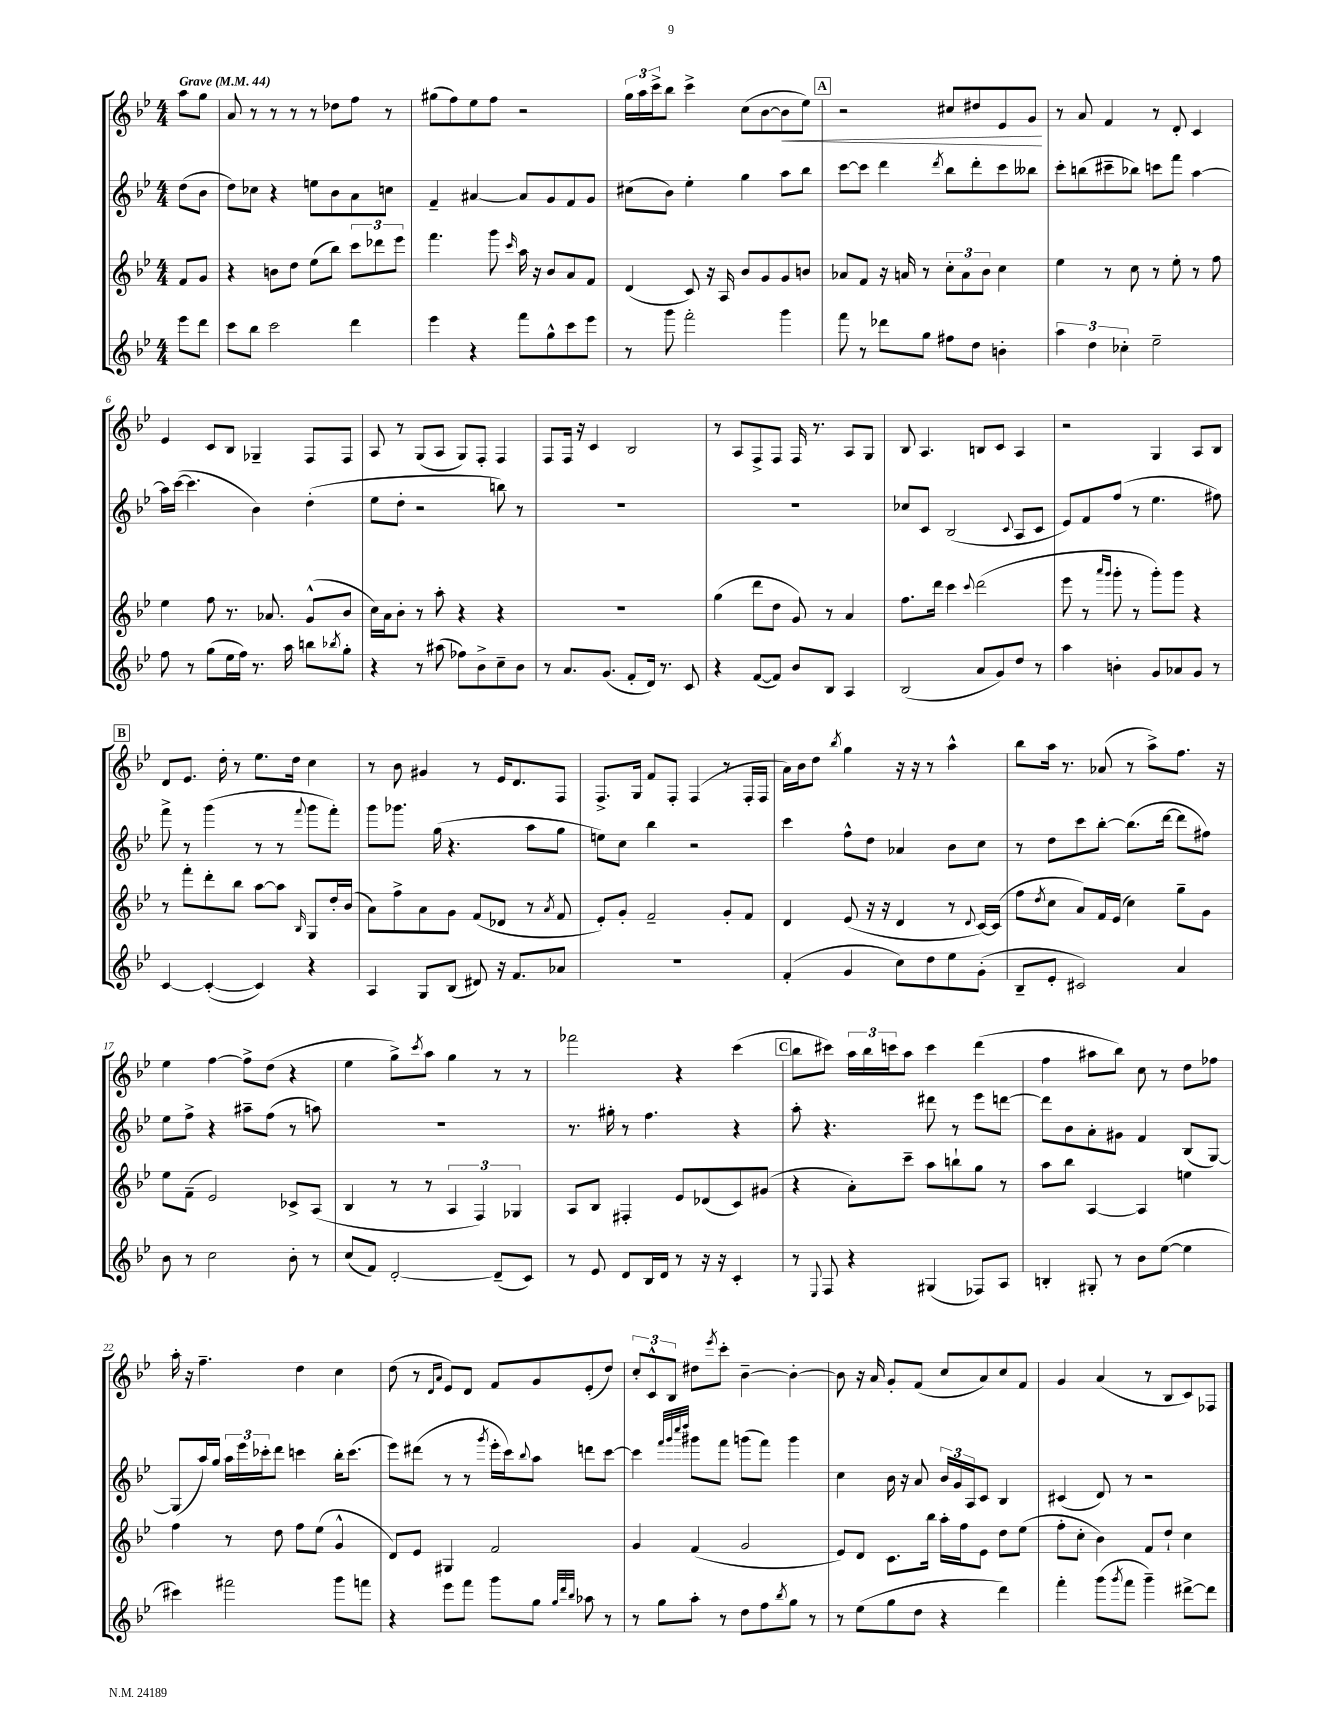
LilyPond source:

<<
\new StaffGroup <<
\new Staff = "s0" {
    \clef treble \key bes \major \numericTimeSignature \time 4/4 \partial 4 \tempo "Grave" 4 = 44
    a''8 g''8 |
    a'8 r8 r8 r8 r8 des''8 f''8 r8 |
    gis''8( f''8) ees''8 f''8 r2 |
    \tuplet 3/2 { g''16 a''16 c'''16-> } bes''8 c'''4-> c''8( bes'8~ bes'8\< ees''8) |
    \mark \markup { \box "A" } r2 cis''8 dis''8 ees'8 g'8\! |
    r8 a'8 f'4 r8 d'8-. c'4 |
    ees'4 c'8 bes8 ges4-- f8 f8 |
    a8 r8 g8( a8 g8) f8-. f4 |
    f8 f16 r16 c'4 bes2 |
    r8 a8 f8-> f8 f16 r8. a8 g8 |
    bes8 a4. b8 c'8 a4 |
    r2 g4 a8 bes8 |
    \mark \markup { \box "B" } d'8 ees'8. d''16-. r8 ees''8. d''16 c''4 |
    r8 bes'8 gis'4 r8 ees'16 d'8. f8 |
    f8.-> g16 f'8 f8-. f4( r8 f16-. f16 |
    a'16) bes'16 d''8 \acciaccatura { bes''8 } g''4 r16 r16 r8 a''4-^ |
    bes''8 a''16 r8. aes'8( r8 a''8->) f''8. r16 |
    ees''4 f''4~ f''8-> d''8( r4 |
    ees''4 g''8->) \acciaccatura { c'''8 } a''8 g''4 r8 r8 |
    fes'''2 r4 c'''4( |
    \mark \markup { \box "C" } bes''8 cis'''8) \tuplet 3/2 { a''16 bes''16 c'''16 } a''8 c'''4 d'''4( |
    f''4 ais''8 bes''8) c''8 r8 d''8 fes''8 |
    a''16-. r16 f''4.-- d''4 c''4 |
    d''8( r8 \grace { d'16 a'16 } ees'8) d'8 f'8 g'8 ees'8-.( d''8) |
    \tuplet 3/2 { c''8-. c'8-^ bes8 } dis''8 \acciaccatura { ees'''8 } c'''8-. bes'4~-- bes'4~-. |
    bes'8 r16 a'16 g'8-. f'8( c''8 a'8) c''8 f'8 |
    g'4 a'4( r8 bes8 c'8) fes8 \bar "|." |
}
\new Staff = "s1" {
    \clef treble \key bes \major \numericTimeSignature \time 4/4 \partial 4
    d''8( bes'8 |
    d''8) ces''8 r4 e''8 bes'8 a'8 c''8 |
    f'4-- ais'4~ ais'8 g'8 f'8 g'8 |
    cis''8( bes'8) ees''4-. g''4 a''8 bes''8 |
    \mark \markup { \box "A" } c'''8~ c'''8 d'''4 \acciaccatura { d'''8 } bes''8 d'''8-. c'''8 beses''8 |
    c'''8-. b''8( cis'''8-- bes''8) c'''8 f'''8 a''4~ |
    a''16 c'''16~( c'''4. bes'4) d''4-.( |
    ees''8 d''8-. r2 b''8) r8 |
    R1 |
    R1 |
    ces''8 c'8 bes2( \appoggiatura { c'8 } a8 c'8 |
    ees'8) f'8 f''8( r8 ees''4. fis''8) |
    \mark \markup { \box "B" } f'''8-> r8 g'''4( r8 r8 \appoggiatura { f'''8 } g'''8 f'''8-.) |
    g'''8 ges'''8. g''16( r4. a''8 g''8 |
    e''8) c''8 bes''4 r2 |
    c'''4 f''8-^ d''8 aes'4 bes'8 c''8 |
    r8 d''8 c'''8 bes''8~-. bes''8.( d'''16~ d'''8 fis''8) |
    ees''8 f''8-> r4 ais''8-- f''8( r8 a''8) |
    R1 |
    r8. gis''16-. r8 f''4. r4 |
    \mark \markup { \box "C" } a''8-. r4. dis'''8 r8 ees'''8 d'''8~ |
    d'''8 bes'8 a'8-. gis'8 f'4 bes8( g8~) |
    g8( a''16) g''16 \tuplet 3/2 { a''16 ees'''16 ces'''16-. } d'''8 c'''4 bes''16-. c'''8.( |
    ees'''8) dis'''8( r8 r8 \acciaccatura { g'''8 } ees'''16-. c'''16) \appoggiatura { bes''8 } a''8 d'''8 c'''8~ |
    c'''4 \grace { f'''32 g'''32 c''''32 d''''32 } gis'''8 f'''8 g'''8( f'''8) g'''4 |
    c''4 bes'16 r16 a'8 \tuplet 3/2 { bes'16 g'16 a16 } c'8 bes4 |
    cis'4( d'8) r8 r2 \bar "|." |
}
\new Staff = "s2" {
    \clef treble \key bes \major \numericTimeSignature \time 4/4 \partial 4
    f'8 g'8 |
    r4 b'8 d''8 ees''8( bes''8) \tuplet 3/2 { c'''8 des'''8 ees'''8 } |
    f'''4. g'''8 \grace { c'''16 } a''16 r16 bes'8 a'8 f'8 |
    d'4( c'8) r16 a16 bes'8 g'8 g'8 b'8 |
    \mark \markup { \box "A" } aes'8 f'8 r16 a'16 r8 \tuplet 3/2 { c''8-. a'8 bes'8 } c''4 |
    ees''4 r8 c''8 r8 ees''8-. r8 f''8 |
    ees''4 f''8 r8. aes'8. g'8-^( bes'8 |
    c''16) a'16 bes'8-. r8 a''8-. r4 r4 |
    R1 |
    g''4( d'''8 d''8 g'8) r8 a'4 |
    f''8. d'''16 c'''4 \appoggiatura { c'''8 } d'''2( |
    ees'''8 r8 \grace { a'''16 g'''16 } g'''8-. r8 g'''8-.) g'''8 r4 |
    \mark \markup { \box "B" } r8 f'''8-. d'''8-. bes''8 a''8~ a''8 \grace { bes16 } g8 d''16-. bes'16( |
    a'8) f''8-> a'8 g'8 f'8( des'8 r8 \acciaccatura { a'8 } f'8 |
    ees'8-.) g'8-. f'2-- g'8-. f'8 |
    d'4 ees'8( r16 r16 d'4 r8 \appoggiatura { d'8 } c'16~) c'16( |
    f''8 \acciaccatura { d''8 } c''8 a'8) f'16 ees'16( c''4) g''8-- g'8 |
    ees''8 f'8--( ees'2) ces'8-> a8( |
    bes4 r8 r8 \tuplet 3/2 { a4 f4) ges4 } |
    a8 bes8 fis4-. ees'8 des'8( c'8) gis'8( |
    \mark \markup { \box "C" } r4 a'8-.) c'''8-- a''8 b''8-! g''8 r8 |
    a''8 bes''8 a4~ a4 e''4 |
    f''4 r8 d''8 f''8 ees''8( g'4-^ |
    d'8) ees'8 gis4 f'2 |
    g'4 f'4( g'2 |
    ees'8) d'8 c'8. bes''16 a''16-. f''16 ees'8 d''8 ees''8( |
    f''8-. c''8-. bes'4) f'8 d''8-! c''4 \bar "|." |
}
\new Staff = "s3" {
    \clef treble \key bes \major \numericTimeSignature \time 4/4 \partial 4
    ees'''8 d'''8 |
    c'''8 bes''8 c'''2 d'''4 |
    ees'''4 r4 f'''8 g''8-^ c'''8 ees'''8 |
    r8 g'''8 f'''2-. g'''4 |
    \mark \markup { \box "A" } f'''8 r8 des'''8 g''8 fis''8 d''8 b'4-. |
    \tuplet 3/2 { a''4 d''4 ces''4-. } ees''2-- |
    f''8 r8 g''8( ees''16 f''16) r8. a''16 b''8 \acciaccatura { bes''8 } g''8-. |
    r4 r8 ais''8( fes''8) bes'8-> c''8-- bes'8 |
    r8 a'8. g'8.( f'8-. d'16) r8. c'8 |
    r4 f'8~( f'8) bes'8 bes8 a4 |
    bes2( a'8 g'8) d''8 r8 |
    a''4 b'4-. g'8 aes'8 g'8 r8 |
    \mark \markup { \box "B" } c'4~ c'4~-.( c'4) r4 |
    a4 g8 bes8( dis'8) r16 f'8. aes'8 |
    R1 |
    f'4-.( g'4 c''8) d''8 ees''8 g'8-.( |
    bes8-- ees'8-. cis'2) a'4 |
    bes'8 r8 c''2 bes'8-. r8 |
    c''8( f'8) d'2~-. d'8--( c'8) |
    r8 ees'8 d'8 bes16 d'16 r8 r16 r16 c'4-. |
    \mark \markup { \box "C" } r8 \appoggiatura { ees8 } f8 r4 gis4( fes8) a8 |
    b4-. gis8-. r8 bes'8 ees''8~( ees''4 |
    cis'''4) fis'''2 g'''8 f'''8 |
    r4 ees'''8 f'''8 g'''8 g''8 \grace { g''32 d'''32 bes''32 } aes''8 r8 |
    r8 g''8 a''8-. r8 d''8 f''8 \acciaccatura { bes''8 } g''8 r8 |
    r8 ees''8( g''8 d''8 r4 d'''4) |
    f'''4-. g'''8( \acciaccatura { g'''8 } f'''8 g'''4--) dis'''8~-> dis'''8 \bar "|." |
}
>>
>>
